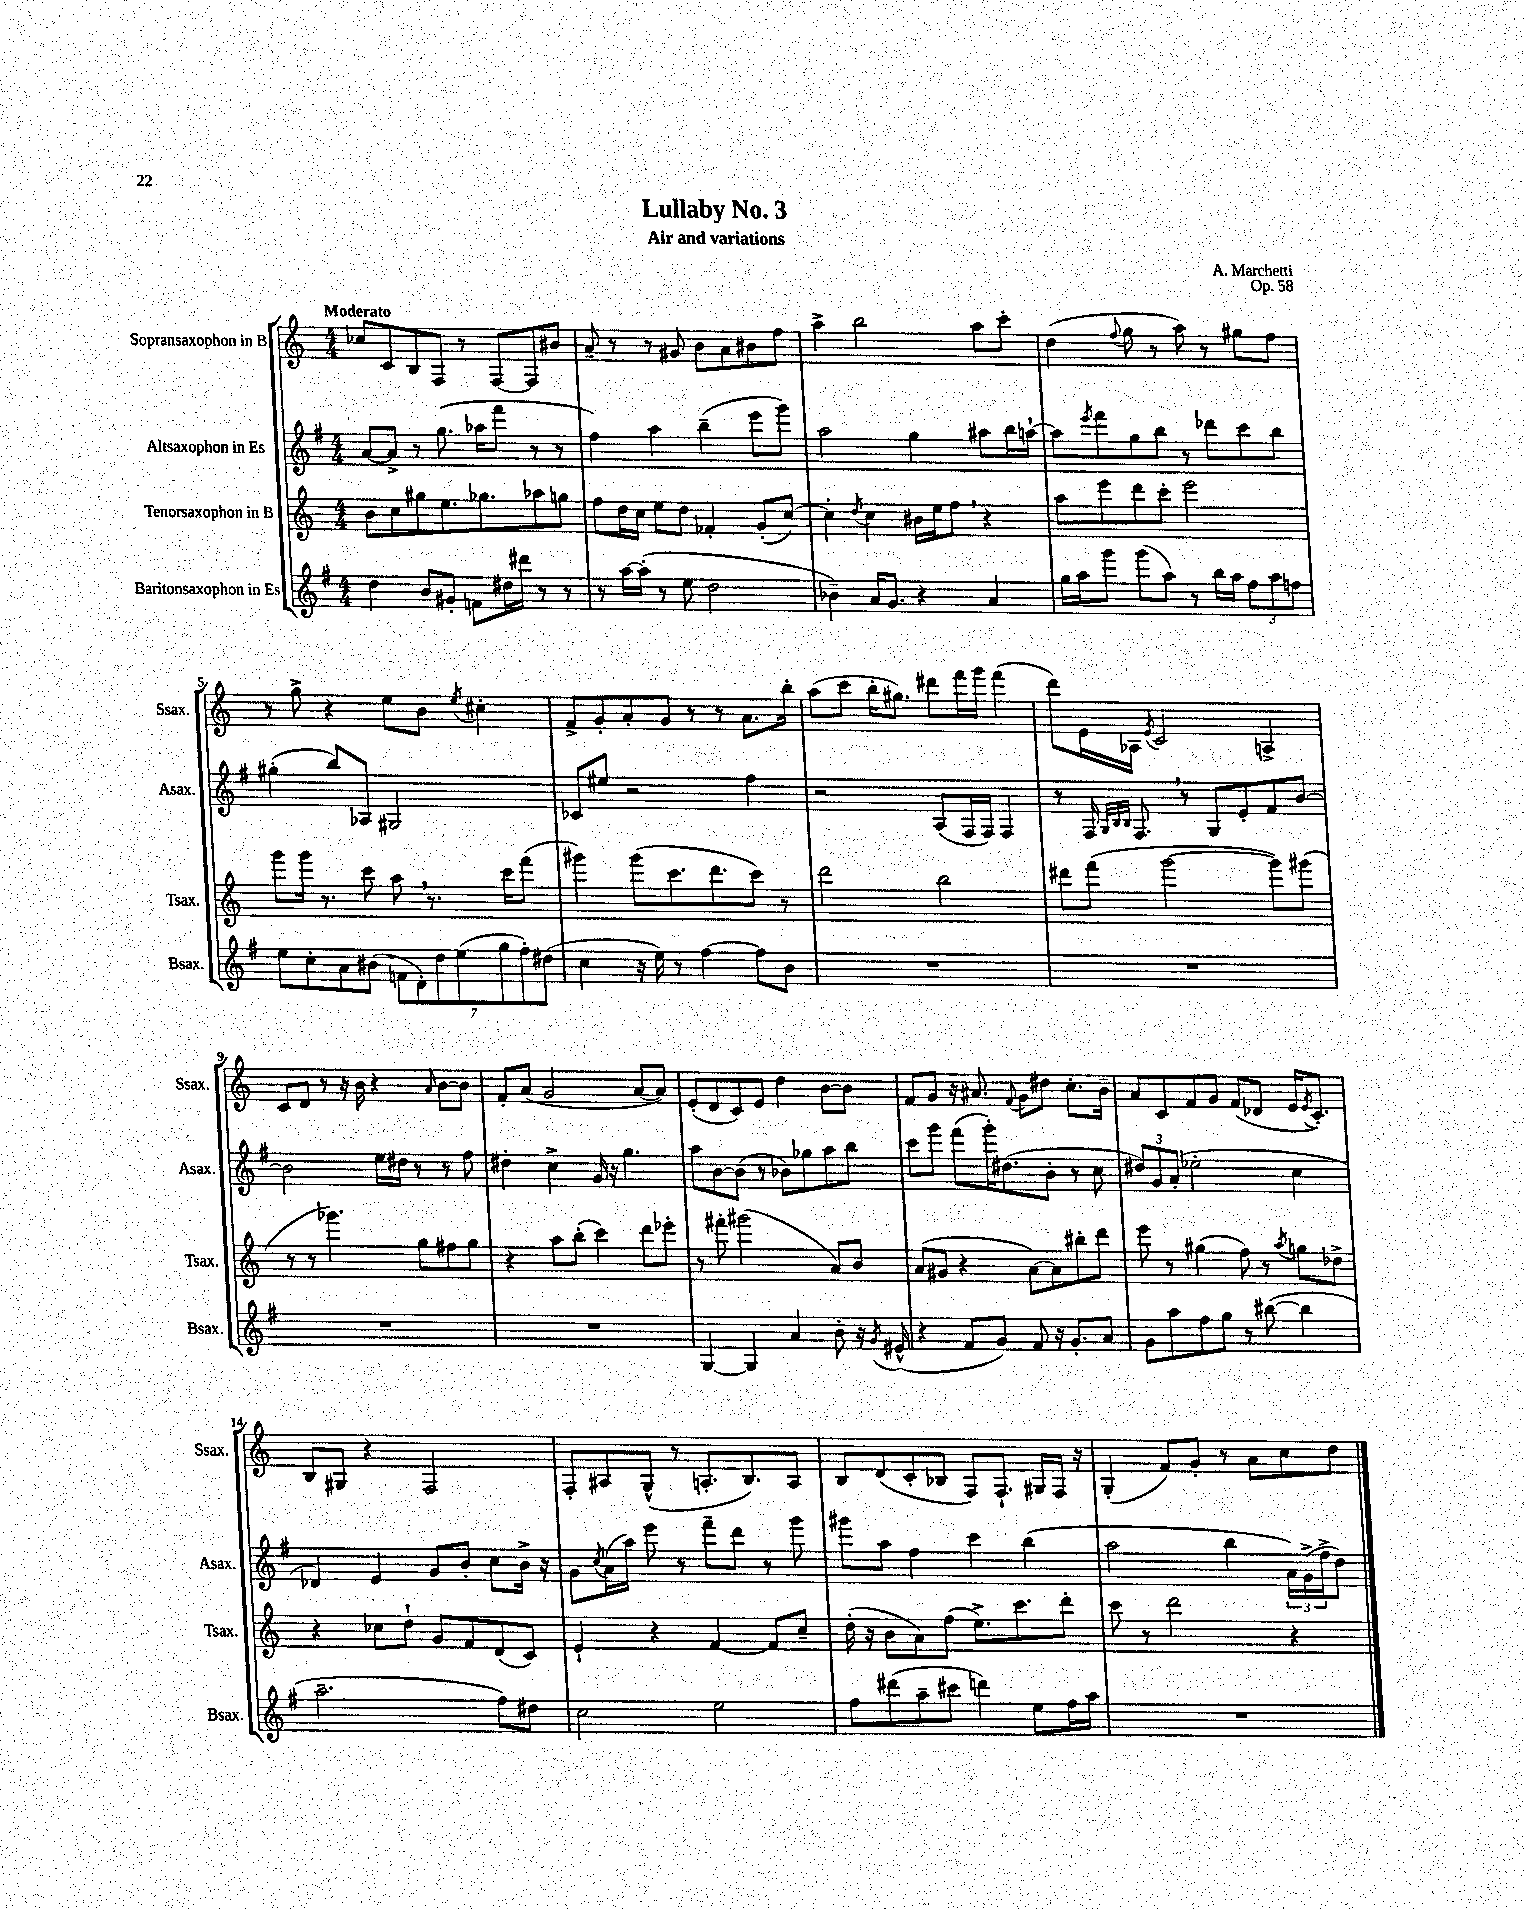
\header { title = "Lullaby No. 3" composer = "A. Marchetti" subtitle = "Air and variations" opus = "Op. 58" }
<<
\new StaffGroup <<
\new Staff = "s0" \with { instrumentName = "Sopransaxophon in B" shortInstrumentName = "Ssax." } {
    \clef treble \key c \major \numericTimeSignature \time 4/4 \tempo "Moderato"
    ces''8 c'8 b8 f8 r8 f8~ f8 bis'8 |
    a'8-- r8 r8 gis'8 b'8 a'8 bis'8 f''8 |
    a''4-> b''2 a''8 c'''8-. |
    d''4( \appoggiatura { f''8 } g''8 r8 a''8) r8 gis''8 f''8 |
    r8 g''8-> r4 e''8 b'8 \acciaccatura { e''8 } cis''4-. |
    f'8-> g'8-. a'8-. g'8 r8 r8 a'8. b''16-. |
    a''8( c'''8 b''16-. gis''8.) dis'''8 f'''16 g'''16 f'''4( |
    d'''8) e'16 aes16 \acciaccatura { e'8 } c'2 a4-> |
    c'8 d'8 r8 r16 b'16 r4 \grace { a'16 } b'8~ b'8 |
    f'8-. a'8( g'2 a'8~ a'8) |
    e'8-.( d'8 c'8) e'8 d''4 b'8~ b'8 |
    f'8 g'8 r16 ais'8. \appoggiatura { f'8 } g'8 dis''8 c''8.-. b'16-- |
    a'8 c'8 f'8 g'8 f'8( des'8 e'16 \acciaccatura { e'8 } c'8.-.) |
    b8 gis8 r4 f2 |
    f8-. ais8 g8-^( r8 a8.-. b8.) a8 |
    b8 d'8( c'8-. bes8 f8) f8.-! gis16 f16 r16 |
    g4-.( f'8) g'8-. r8 a'8 c''8 d''8 \bar "|." |
}
\new Staff = "s1" \with { instrumentName = "Altsaxophon in Es" shortInstrumentName = "Asax." } {
    \clef treble \key g \major \numericTimeSignature \time 4/4
    a'8~ a'8-> r8 g''8.( aes''16 fis'''8 r8 r8 |
    fis''4) a''4 b''4--( e'''8 g'''8) |
    a''2 g''4 ais''8 b''16 a''16~-! |
    a''8 \acciaccatura { e'''8 } fis'''8 g''8 b''8 r8 des'''8 c'''8 b''8 |
    gis''4-.( b''8) aes8 gis2 |
    ces'8 eis''8 r2 fis''4 |
    r2 a8( fis16 fis16) fis4 |
    r8 fis16 \grace { g32 b32 b32 } fis8. \breathe r8 g8 e'8-. fis'8 b'8~ |
    b'2 e''16 dis''16 r8 r8 fis''8 |
    dis''4-. c''4-> g'16 r16 g''4. |
    a''8 b'8~ b'8( r8 bes'8) ges''8 a''8 b''8 |
    c'''8 g'''8 fis'''8( g'''16-.) dis''8.( b'8-. r8 c''8 |
    \tuplet 3/2 { dis''8) g'8 a'8-.( } ees''2-. c''4 |
    des'4) e'4 g'8 b'8-. c''8 b'16-> r16 |
    g'8 \acciaccatura { c''8 } a'16( a''16) e'''8 r8 fis'''8-- d'''8 r8 g'''8 |
    gis'''8 a''8 fis''4 c'''4 b''4( |
    a''2 b''4 \tuplet 3/2 { a'16) g'16->( fis''16-> } d''8) \bar "|." |
}
\new Staff = "s2" \with { instrumentName = "Tenorsaxophon in B" shortInstrumentName = "Tsax." } {
    \clef treble \key c \major \numericTimeSignature \time 4/4
    b'8 c''8 gis''8 e''8. ges''8. aes''8 g''8 |
    f''8 d''16 c''16 e''8 d''8 fes'4-. g'8-.( c''8~) |
    c''4-. \acciaccatura { d''8 } c''4 bis'16 e''16 f''8 \breathe r4 |
    a''8 e'''8 d'''8 c'''8-. e'''2 |
    g'''8 g'''16 r8. c'''8 a''8 \breathe r8. c'''16 f'''8( |
    gis'''4) gis'''8( c'''8. d'''8. c'''8) r8 |
    d'''2 b''2 |
    dis'''8 f'''8( g'''2~ g'''8) gis'''8( |
    r8 r8 ges'''4.) g''8 fis''8 g''8 |
    r4 a''8 b''8-.( c'''4) d'''8 ees'''8-. |
    r8 fis'''8-. gis'''2( a'8) b'8 |
    a'8( gis'8 r4 a'8~) a'8 bis''8-. d'''8 |
    e'''8 r8 gis''4( f''8) r8 \acciaccatura { a''8 } g''8 des''8-> |
    r4 ces''8 d''8-! g'8 f'8 d'8( c'8) |
    e'4-! r4 f'4~ f'8 c''8-- |
    d''16-.( r16 b'8 a'8) f''8( e''8.->) c'''8. d'''8-. |
    c'''8 r8 d'''2 r4 \bar "|." |
}
\new Staff = "s3" \with { instrumentName = "Baritonsaxophon in Es" shortInstrumentName = "Bsax." } {
    \clef treble \key g \major \numericTimeSignature \time 4/4
    d''4 b'8 gis'8-. f'8 dis''16 dis'''16 r8 r8 |
    r8 a''16~ a''16-.( r8 e''8 d''2 |
    bes'4--) a'16 g'8. r4 a'4 |
    g''16 a''16 g'''8 g'''8( a''8) r8 b''16 a''16 \tuplet 3/2 { fis''8 a''8 f''8 } |
    e''8 c''8-. a'8 bis'8( \tuplet 7/4 { f'8 d'8-.) d''8 e''8( g''8 fis''8-.) dis''8( } |
    c''4 r16 e''16) r8 fis''4~ fis''8 b'8 |
    R1 |
    R1 |
    R1 |
    R1 |
    g4~ g4 a'4 b'8-. r16 \acciaccatura { g'8 } eis'16-^( |
    r4 fis'8 g'8) fis'8 r16 g'8.-. a'8 |
    g'8 a''8 fis''8 g''8 r8 bis''8~( bis''4 |
    a''2.-- fis''8) dis''8 |
    c''2 e''2 |
    fis''8 dis'''8( a''8-- cis'''8 d'''4) e''8 fis''16 a''16 |
    R1 \bar "|." |
}
>>
>>
